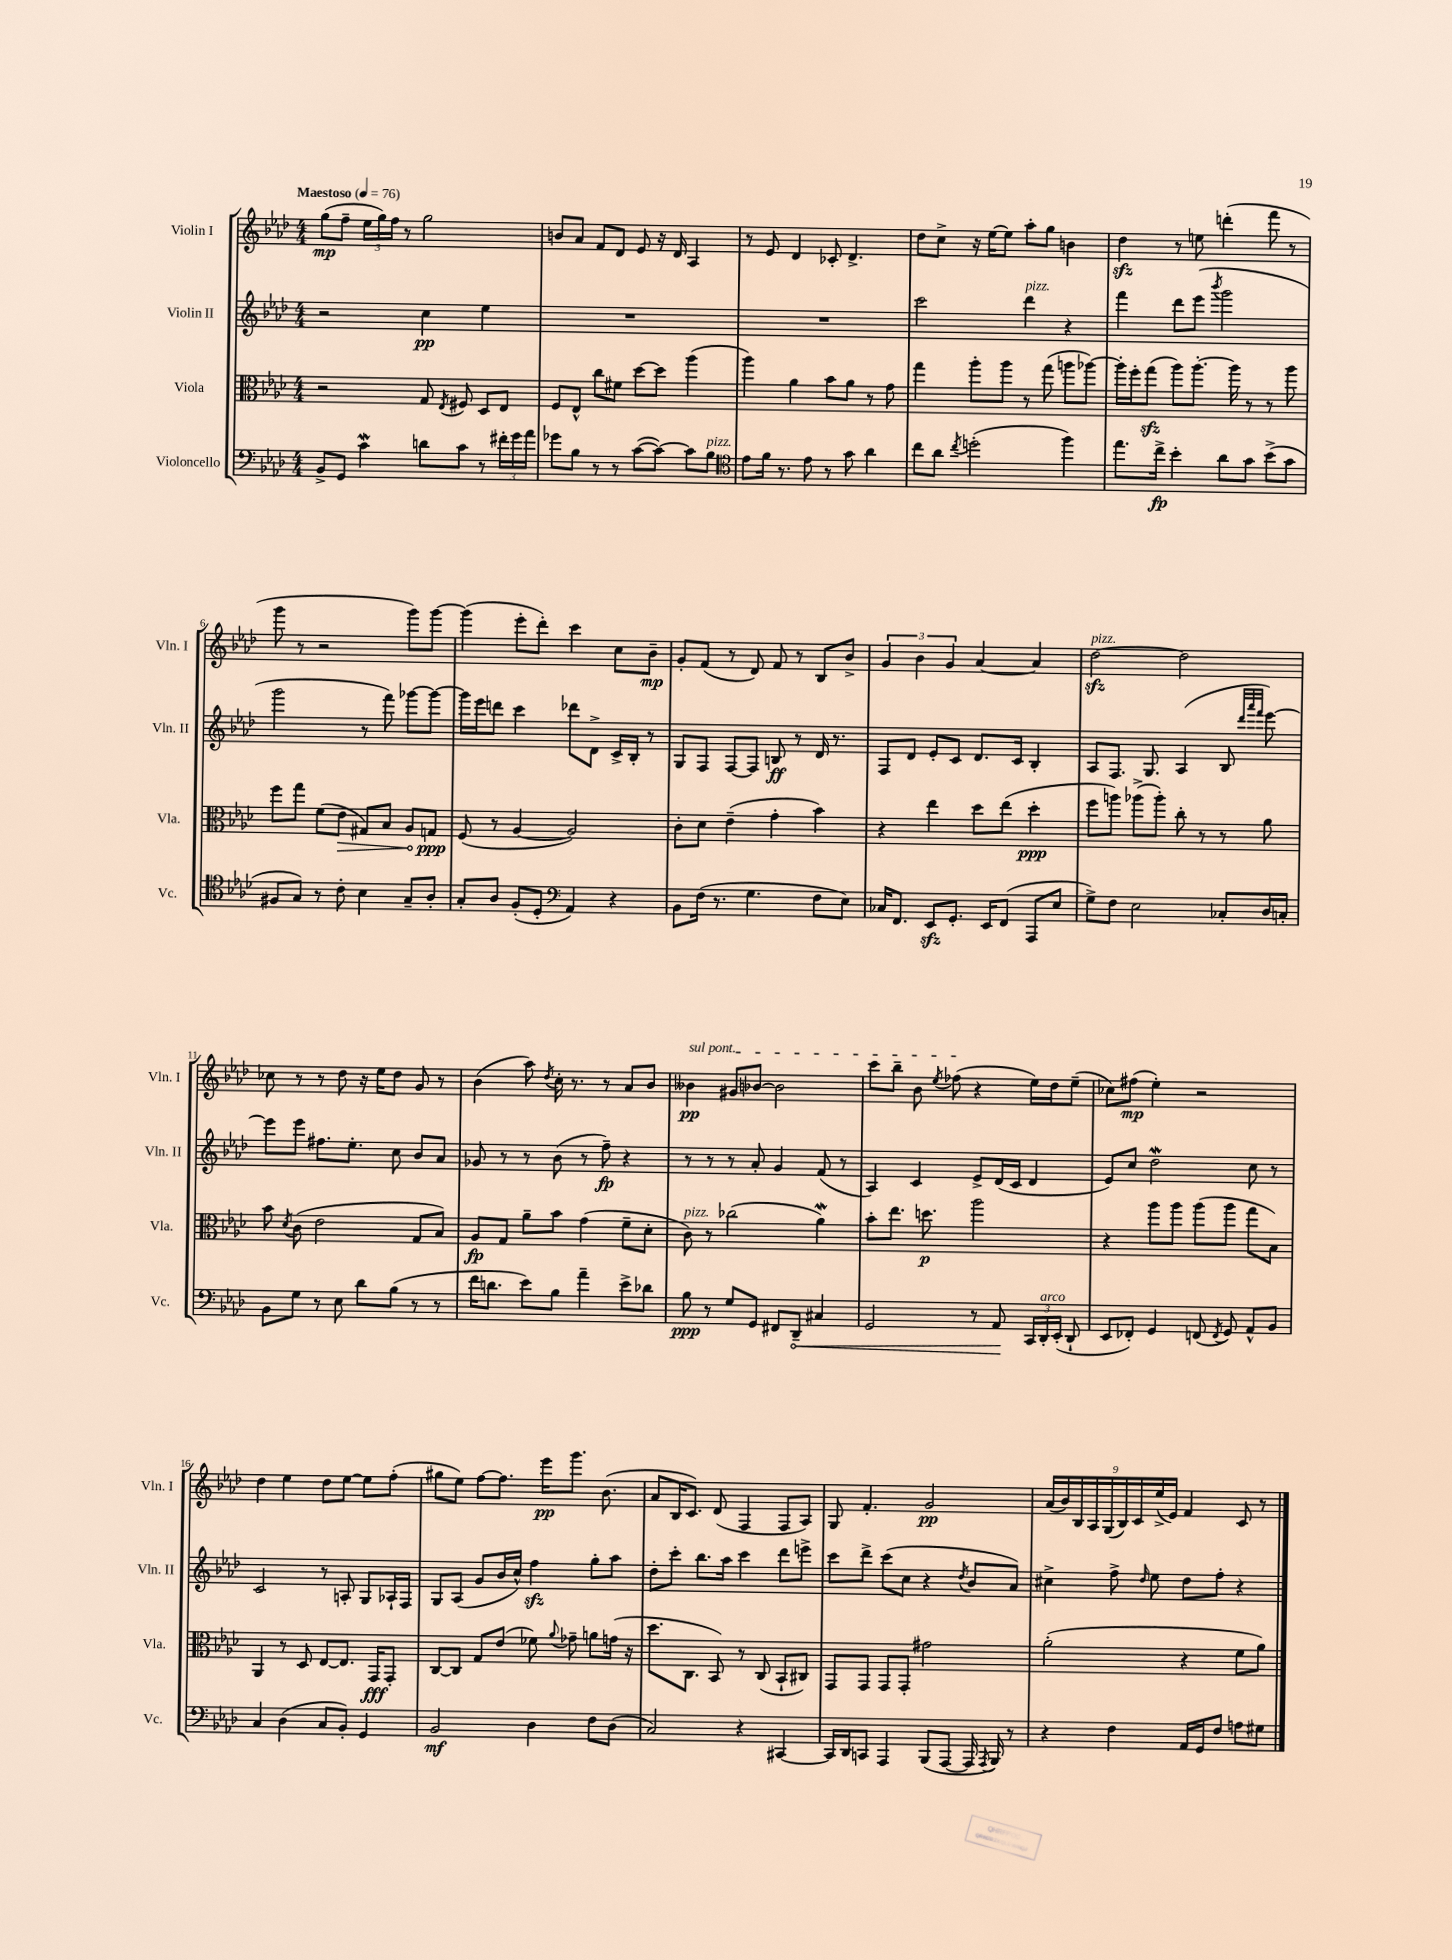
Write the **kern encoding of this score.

**kern	**dynam	**kern	**dynam	**kern	**dynam	**kern	**dynam
*part4	*part4	*part3	*part3	*part2	*part2	*part1	*part1
*staff4	*staff4	*staff3	*staff3	*staff2	*staff2	*staff1	*staff1
*I"Violoncello	*	*I"Viola	*	*I"Violin II	*	*I"Violin I	*
*I'Vc.	*	*I'Vla.	*	*I'Vln. II	*	*I'Vln. I	*
*clefF4	*	*clefC3	*	*clefG2	*	*clefG2	*
*k[b-e-a-d-]	*	*k[b-e-a-d-]	*	*k[b-e-a-d-]	*	*k[b-e-a-d-]	*
*M4/4	*	*M4/4	*	*M4/4	*	*M4/4	*
*MM76	*	*MM76	*	*MM76	*	*MM76	*
=1	=1	=1	=1	=1	=1	=1	=1
!	!	!	!	!	!	!LO:TX:a:B:t=Maestoso	!
8BB-^/L	.	2r	.	2r	.	(8gg\L	mp
8GG/J	.	.	.	.	.	8ff~\J	.
4cW\	.	.	.	.	.	24ee-\LL	.
.	.	.	.	.	.	24gg\)	.
.	.	.	.	.	.	24ff\JJ	.
.	.	.	.	.	.	8r	.
8dn\L	.	8G/	.	4cc\	pp	2gg\	.
.	.	8qE-/	.	.	.	.	.
8c\J	.	8F#X/	.	.	.	.	.
8r	.	8D-/L	.	4ee-\	.	.	.
24f#X'\LL	.	8E-/J	.	.	.	.	.
24g\	.	.	.	.	.	.	.
24a-\JJ	.	.	.	.	.	.	.
=2	=2	=2	=2	=2	=2	=2	=2
8g-X\L	.	8F/L	.	1r	.	8bn/L	.
8B-\J	.	8E-^^/J	.	.	.	8a-/J	.
8r	.	8cc\L	.	.	.	8f/L	.
8r	.	8f#X\J	.	.	.	8d-/J	.
([8c\L	.	[8dd-\L	.	.	.	8e-/	.
8c\J_)	.	8dd-\J]	.	.	.	16r	.
.	.	.	.	.	.	16d-/	.
8c\L]	.	(4aa-\	.	.	.	4A-/	.
!LO:TX:a:i:t=pizz.	!	!	!	!	!	!	!
8B-\J	.	.	.	.	.	.	.
=3	=3	=3	=3	=3	=3	=3	=3
*clefC4	*	*	*	*	*	*	*
8e-\L	.	4aa-\)	.	1r	.	8r	.
16f\Jk	.	.	.	.	.	8e-/	.
8.r	.	.	.	.	.	.	.
.	.	4a-\	.	.	.	4d-/	.
8e-\	.	.	.	.	.	.	.
8r	.	8b-\L	.	.	.	8c-X'/	.
8g\	.	8a-\J	.	.	.	4.d-^/	.
4a-\	.	8r	.	.	.	.	.
.	.	8g\	.	.	.	.	.
=4	=4	=4	=4	=4	=4	=4	=4
8cc\L	.	4gg\	.	2ccc\	.	8dd-\L	.
8a-\J	.	.	.	.	.	8cc^\J	.
8qcc/	.	.	.	.	.	.	.
(2ddn'\	.	8aa-'\L	.	.	.	16r	.
.	.	.	.	.	.	[16ee-\KL	.
.	.	8aa-\J	.	.	.	8ee-\J]	.
!	!	!	!	!LO:TX:a:i:t=pizz.	!	!	!
.	.	8r	.	4ddd-\	.	8aa-'\L	.
.	.	(8gg\	.	.	.	8gg\J	.
4ff\)	.	8aan\L	.	4r	.	4bn\	.
.	.	[8aa-X\J)	.	.	.	.	.
=5	=5	=5	=5	=5	=5	=5	=5
8.ee-\L	.	16aa-'\LL]	.	4fff\	.	4dd-zz\	.
.	.	16ff'\J	.	.	.	.	.
.	.	(8ggzz\J	.	.	.	.	.
16cc^\Jk	fp	.	.	.	.	.	.
4b-'\	.	8aa-\L)	.	8ddd-\L	.	8r	.
.	.	[8.aa-'\J	.	(8eee-\J	.	8een\	.
.	.	.	.	8qbbb-/	.	.	.
8a-\L	.	.	.	2ggg\	.	(4dddn'\	.
.	.	16aa-\]	.	.	.	.	.
8g\J	.	8r	.	.	.	.	.
(8b-^\L	.	8r	.	.	.	8fff\	.
8g\J	.	8aa-\	.	.	.	8r	.
!!LO:LB:g=z
=6	=6	=6	=6	=6	=6	=6	=6
8F#X/L	.	8ff\L	.	2ggg\	.	8ggg\	.
8G/J)	.	8gg\J	.	.	.	8r	.
8r	.	(8f\L	.	.	.	2r	.
!	!	!	!LO:HP:b	!	!	!	!
8c'\	.	8e-\J	>	.	.	.	.
4B-\	.	8G#X/L)	.	8r	.	.	.
.	.	8B-/J	.	8fff\)	.	.	.
8G~/L	.	8A-/L	.	[8ggg-X\L	.	8ggg\L)	.
8A-'/J	.	8Gn/J	ppp	8ggg-\J_	.	[8ggg\J	.
.	.	.	]	.	.	.	.
=7	=7	=7	=7	=7	=7	=7	=7
8G'/L	.	(8F/	.	16ggg-\LL]	.	(4ggg\]	.
.	.	.	.	16eee-\J	.	.	.
8A-/J	.	8r	.	8dddn\J	.	.	.
(8F'/L	.	[4A-/	.	4ccc\	.	8eee-'\L	.
8D-'/J	.	.	.	.	.	8ddd-'\J)	.
*clefF4	*	*	*	*	*	*	*
4AA-/)	.	2A-/])	.	8ddd-X\L	.	4ccc\	.
.	.	.	.	8d-^\J	.	.	.
4r	.	.	.	16c^/LL	.	8cc\L	.
.	.	.	.	16B-'/JJ	.	.	.
.	.	.	.	8r	.	8b-~\J	mp
=8	=8	=8	=8	=8	=8	=8	=8
8BB-\L	.	8c'\L	.	8G/L	.	8g'/L	.
(16F\Jk	.	8d-\J	.	8F/J	.	(8f/J	.
8.r	.	.	.	.	.	.	.
.	.	(4e-~\	.	[8F/L	.	8r	.
4.G\	.	.	.	8F/J]	.	8d-/)	.
.	.	4g'\	.	8Bn/	ff	8f/	.
.	.	.	.	8r	.	8r	.
8F\L	.	4b-\)	.	16d-/	.	8B-/L	.
.	.	.	.	8.r	.	.	.
8E-\J)	.	.	.	.	.	8b-^/J	.
=9	=9	=9	=9	=9	=9	=9	=9
16C-X/KL	.	4r	.	8F/L	.	6g/	.
8.FF/J	.	.	.	.	.	.	.
.	.	.	.	8d-/J	.	.	.
.	.	.	.	.	.	6b-\	.
8EE-zz/L	.	4ee-\	.	8e-'/L	.	.	.
.	.	.	.	.	.	6g/	.
8.GG'/J	.	.	.	8c/J	.	.	.
.	.	8dd-\L	.	8.d-/L	.	[4a-/	.
16EE-/KL	.	.	.	.	.	.	.
(8FF/J	.	(8ee-\J	.	.	.	.	.
.	.	.	.	16c/Jk	.	.	.
8AAA-/L	.	4dd-'\	ppp	4B-'/	.	4a-/]	.
8E-/J	.	.	.	.	.	.	.
=10	=10	=10	=10	=10	=10	=10	=10
!	!	!	!	!	!	!LO:TX:a:i:t=pizz.	!
8G^\L)	.	8ff\L	.	8A-/L	.	[2dd-zz\	.
8F\J	.	8aan\J)	.	8.F/J	.	.	.
2E-\	.	(8aa-X^\L	.	.	.	.	.
.	.	.	.	8.G/	.	.	.
.	.	8aa-'\J)	.	.	.	.	.
.	.	8cc'\	.	(4A-/	.	2dd-\]	.
.	.	8r	.	.	.	.	.
8C-X'/L	.	8r	.	8B-/	.	.	.
.	.	.	.	32qqddd-/LLL	.	.	.
.	.	.	.	32qqaaa-/	.	.	.
.	.	.	.	32qqfff/JJJ	.	.	.
16D-/L	.	8a-\	.	[8eee-\)	.	.	.
16Cn'/JJ	.	.	.	.	.	.	.
!!LO:LB:g=z
=11	=11	=11	=11	=11	=11	=11	=11
8BB-\L	.	8b-\	.	8eee-\L]	.	8cc-X\	.
.	.	8qd-/	.	.	.	.	.
8G\J	.	(8c\	.	8eee-\J	.	8r	.
8r	.	2e-\	.	8.ff#X\L	.	8r	.
8E-\	.	.	.	.	.	8dd-\	.
.	.	.	.	8.ee-'\J	.	.	.
8d-\L	.	.	.	.	.	16r	.
.	.	.	.	.	.	16ee-\KL	.
(8B-\J	.	.	.	8cc\	.	8dd-\J	.
8r	.	8G/L	.	8b-/L	.	8g/	.
8r	.	8B-/J)	.	8a-/J	.	8r	.
=12	=12	=12	=12	=12	=12	=12	=12
16f\KL	.	8A-/L	fp	8g-X/	.	(4b-\	.
8.dn\J	.	.	.	.	.	.	.
.	.	8G/J	.	8r	.	.	.
8e-\L)	.	8a-~\L	.	8r	.	8aa-\)	.
.	.	.	.	.	.	8qdd-/	.
8B-\J	.	8b-\J	.	(8b-\	.	16cc'\	.
.	.	.	.	.	.	8.r	.
4a-~\	.	(4g\	.	8r	.	.	.
.	.	.	.	8ff~\)	fp	8r	.
8e-^\L	.	8f~\L	.	4r	.	8a-/L	.
8d-X\J	.	8d-'\J	.	.	.	8b-/J	.
=13	=13	=13	=13	=13	=13	=13	=13
!	!	!	!	!	!	!LO:TX:a:i:t=sul pont.	!
!	!	!LO:TX:a:i:t=pizz.	!	!	!	!	!
8B-\	ppp	8c\)	.	8r	.	4b--X\	pp
8r	.	8r	.	8r	.	.	.
8G/L	.	(2cc-X\	.	8r	.	8g#X/L	.
8GG/J	.	.	.	8a-'/	.	[8b-X/J	.
8FF#X/L	.	.	.	4g/	.	2b-\]	.
!	!LO:HP:b	!	!	!	!	!	!
8DD-~/J	<	.	.	.	.	.	.
4C#X/	.	4a-w\)	.	(8f/	.	.	.
.	.	.	.	8r	.	.	.
=14	=14	=14	=14	=14	=14	=14	=14
2GG/	.	8b-'\L	.	4A-/)	.	8ccc\L	.
.	.	8.ee-\J	.	.	.	8bb-~\J	.
.	.	.	.	4c/	.	8b-\	.
.	.	8.ddn\	p	.	.	.	.
.	.	.	.	.	.	8qee-/	.
.	.	.	.	.	.	(8ff-X\	.
8r	.	2aa-\	.	8e-^/L	.	4r	.
8AA-/	.	.	.	(16d-/L	.	.	.
.	.	.	.	16c/JJ	.	.	.
24CC/LL	[	.	.	4d-/	.	16ee-\LL)	.
!LO:TX:a:i:t=arco	!	!	!	!	!	!	!
24DD-'/	.	.	.	.	.	.	.
.	.	.	.	.	.	16dd-\J	.
(24EE-'/JJ	.	.	.	.	.	.	.
8DD-`/	.	.	.	.	.	(8ee-~\J	.
=15	=15	=15	=15	=15	=15	=15	=15
8EE-/L	.	4r	.	8e-/L)	.	8cc-X\L)	.
8FF-X'/J)	.	.	.	8cc/J	.	(8ff#X\J	mp
4GG/	.	8aa-\L	.	2dd-w\	.	4ee-'\)	.
.	.	8aa-\J	.	.	.	.	.
(8FFn/	.	(8aa-\L	.	.	.	2r	.
8qFF/	.	.	.	.	.	.	.
8GG/)	.	8aa-\J	.	.	.	.	.
8AA-^^/L	.	8gg\L	.	8cc\	.	.	.
8BB-/J	.	8B-\J)	.	8r	.	.	.
!!LO:LB:g=z
=16	=16	=16	=16	=16	=16	=16	=16
4C/	.	4AA-/	.	2c/	.	4dd-\	.
(4D-\	.	8r	.	.	.	4ee-\	.
.	.	8D-/	.	.	.	.	.
8C/L	.	[8E-/L	.	8r	.	8dd-\L	.
8BB-'/J)	.	8.E-/J]	.	8An'/	.	[8ee-\J	.
4GG/	.	.	.	8G/L	.	8ee-\L]	.
.	.	16GG/KL	fff	.	.	.	.
.	.	8GG'/J	.	16A-X`/L	.	(8ff'\J	.
.	.	.	.	16F/JJ	.	.	.
=17	=17	=17	=17	=17	=17	=17	=17
2BB-/	mf	[8C/L	.	8G/L	.	8gg#X\L	.
.	.	8C/J]	.	(8A-/J	.	8ee-\J)	.
.	.	8G/L	.	8g/L	.	[8ff\L	.
.	.	(8e-/J	.	16b-/L	.	8.ff\J]	.
.	.	.	.	16cc^^/JJ)	.	.	.
4D-\	.	8f-X\)	.	4ffzz\	.	.	.
.	.	.	.	.	.	16eee-\KL	pp
.	.	8qqa-/	.	.	.	.	.
.	.	8g-X~\	.	.	.	8.ggg\J	.
8F\L	.	8an\L	.	8gg'\L	.	.	.
.	.	.	.	.	.	(8.b-\	.
(8D-\J	.	(16gn\Jk	.	8aa-\J	.	.	.
.	.	16r	.	.	.	.	.
=18	=18	=18	=18	=18	=18	=18	=18
2C/)	.	8.dd-\L	.	8dd-'\L	.	8a-/L	.
.	.	.	.	8ccc'\J	.	16B-/K	.
.	.	8.C\J	.	.	.	8.c/J)	.
.	.	.	.	8.bb-\L	.	.	.
.	.	8BB-/)	.	.	.	(8d-/	.
.	.	.	.	16aa-\Jk	.	.	.
4r	.	8r	.	4ccc\	.	4F/	.
.	.	(8C/	.	.	.	.	.
[4CC#X/	.	8BB-`/L	.	8ddd-\L	.	8F/L	.
.	.	8C#X/J)	.	8eeen^\J	.	8A-/J)	.
=19	=19	=19	=19	=19	=19	=19	=19
16CC#/LL]	.	8GG/L	.	8ccc\L	.	8G/	.
16DD-/J	.	.	.	.	.	.	.
8CCn/J	.	8GG/J	.	8ddd-^\J	.	4.f'/	.
4AAA-/	.	8GG/L	.	(8ccc\L	.	.	.
.	.	8GG'/J	.	8cc\J	.	.	.
(8BBB-/L	.	2g#X\	.	4r	.	2g/	pp
[8AAA-/J	.	.	.	.	.	.	.
.	.	.	.	8qdd-/	.	.	.
16AAA-/]	.	.	.	8b-/L	.	.	.
8qAAA-/	.	.	.	.	.	.	.
16BBB-/)	.	.	.	.	.	.	.
8r	.	.	.	8a-/J)	.	.	.
=20	=20	=20	=20	=20	=20	=20	=20
4r	.	(2a-'\	.	4cc#X^\	.	(18a-/LL	.
.	.	.	.	.	.	18b-/)	.
.	.	.	.	.	.	18B-/	.
.	.	.	.	.	.	18A-/	.
.	.	.	.	.	.	(18G/	.
4F\	.	.	.	8ff^\	.	.	.
.	.	.	.	.	.	18B-/)	.
.	.	.	.	.	.	18c/	.
.	.	.	.	16qqdd-/	.	.	.
.	.	.	.	8ee-\	.	.	.
.	.	.	.	.	.	(18ee-^/	.
.	.	.	.	.	.	18e-/JJ)	.
16AA-/LL	.	4r	.	8dd-\L	.	4f/	.
16GG/J	.	.	.	.	.	.	.
8F/J	.	.	.	8ff'\J	.	.	.
8An\L	.	8f\L	.	4r	.	8c/	.
8G#X\J	.	8a-\J)	.	.	.	8r	.
==	==	==	==	==	==	==	==
*-	*-	*-	*-	*-	*-	*-	*-
